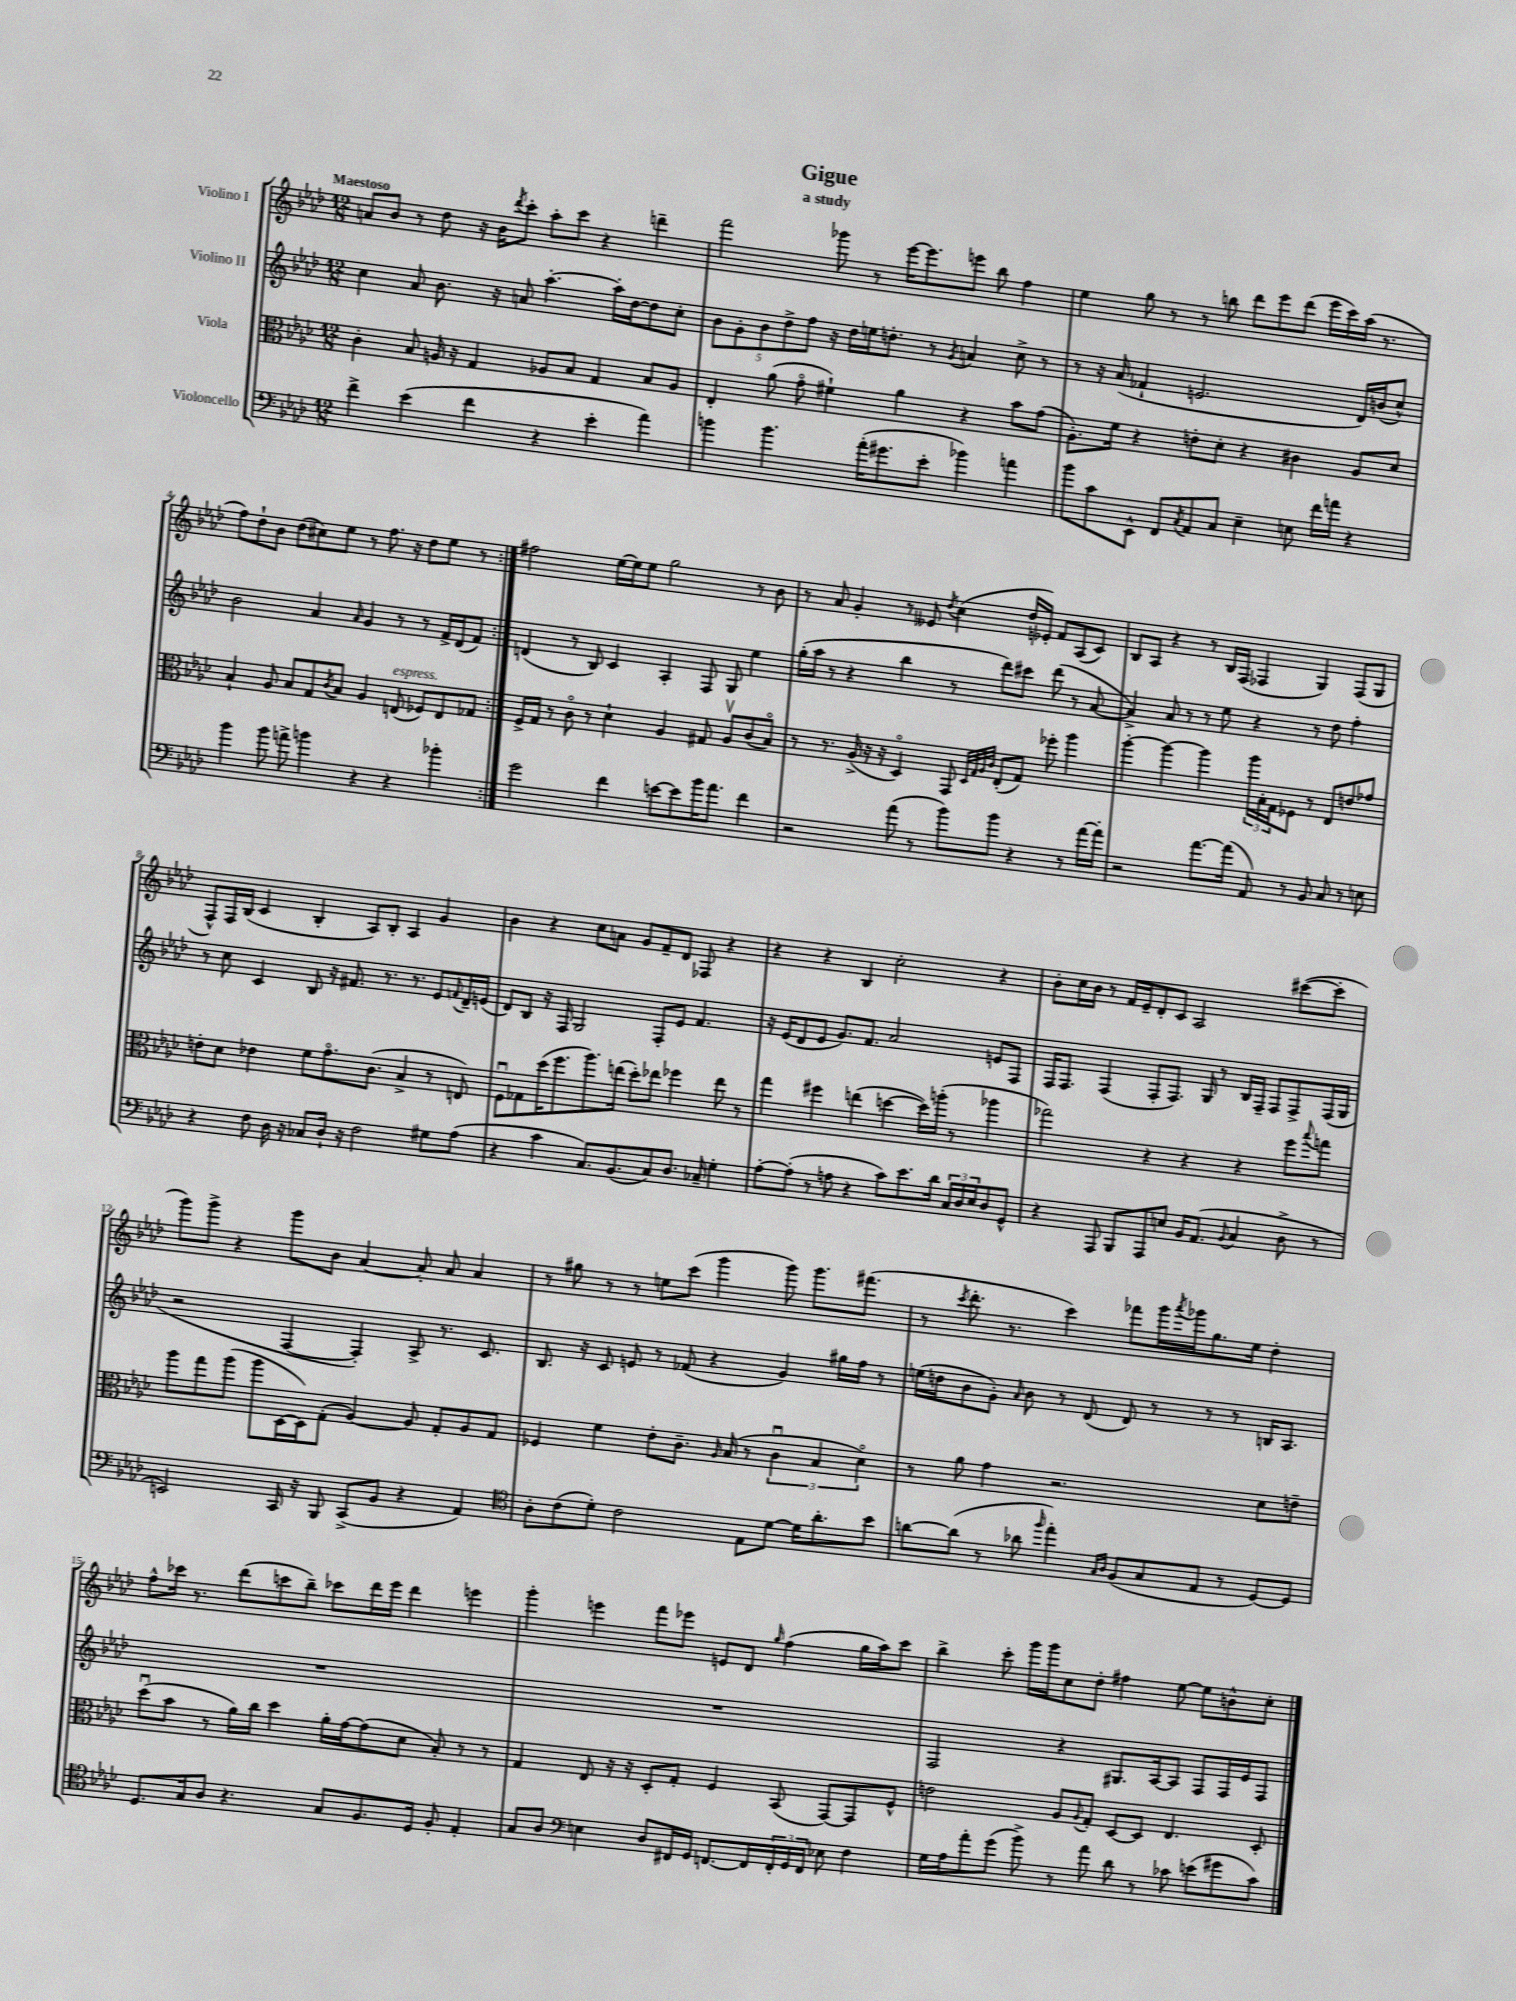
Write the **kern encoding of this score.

**kern	**kern	**kern	**kern
*part4	*part3	*part2	*part1
*staff4	*staff3	*staff2	*staff1
*I"Violoncello	*I"Viola	*I"Violino II	*I"Violino I
*clefF4	*clefC3	*clefG2	*clefG2
*k[b-e-a-d-]	*k[b-e-a-d-]	*k[b-e-a-d-]	*k[b-e-a-d-]
*M12/8	*M12/8	*M12/8	*M12/8
=1	=1	=1	=1
!	!	!	!LO:TX:a:B:t=Maestoso
4f^\	4c'\	4cc\	8an/L
.	.	.	8b-/J
(4e-\	8B-/	8a-/	8r
.	16An/	8.b-\	8dd-\
.	16r	.	.
4f\	4G/	.	16r
.	.	16r	16b-\KL
.	.	.	8qddd-/
.	.	8an/	8ccc'\J
4r	8A-X/L	[4.aa-'\	8aa-'\L
.	8B-/J	.	8ccc\J
4e-'\	4G/	.	4r
.	.	16aa-'\LL]	.
.	.	[16dd-\J	.
4a-\)	8B-/L	8dd-\]	4dddn~\
.	8A-/J	8cc'\J	.
=2	=2	=2	=2
4bn\	4E-'/	10b-\L	2fff\
.	.	10g'\	.
.	.	10b-\	.
4.b\	(8a-\	.	.
.	.	10dd-^\	.
.	8g\	.	.
.	.	10ff\J	.
.	4f#X`\)	16r	8ggg-X\
.	.	16dd-\LL	.
(16a-'\KL	.	16een\J	8r
8.g#X\	.	8.ddn'\J	.
.	4a-\	.	[16eee-\KL
.	.	.	8.eee-\]
8e-'\J	.	8r	.
.	.	8qg/	.
4b-X\)	4r	4an/	8eeen\J
.	.	.	8bb-\
4an\	8b-\L	8cc^\	4ff\
.	(8g\J	8r	.
=3	=3	=3	=3
8b-\L	8.A-'\L)	8r	4ee-\
8c\	.	16r	.
.	16f\Jk	(16a-/	.
8EE-^^\J	4r	4f-X`/	8gg\
8FF/L	.	.	8r
8qC/	.	.	.
8AA-/	8en'\L	2.en/	8r
8C/J	8d-'\J	.	8bbn\
4E-~\	4r	.	8ddd-\L
.	.	.	8eee-\
8En\	4c#X\	.	(8ddd-\J
16f\LL	.	.	16eee-\LL
16an\JJ	.	.	16ccc\)
4r	8A-/L	16d-/LL)	(16aa-\JJ
.	.	(16bn/J	8.r
.	8d-/J	8cc^^/J)	.
!!LO:LB:g=z
=4	=4	=4	=4
4b-\	4B-`/	2b-\	8ff\L)
.	.	.	8dd-`\
8b-\	8A-/	.	8b-\J
8an^\	8B-/L	.	(8dd-\L
4bn\	8G/	4a-/	8cc#X\)
.	8qc/	.	.
.	8B-/J	.	8ee-\J
.	.	16qqa-/	.
4r	4A-/	4g/	8r
.	.	.	8.ff\
!	!LO:TX:a:i:t=espress.	!	!
4r	(8En/	8r	.
.	.	.	16r
.	8F-X/L)	8r	8dd-\L
4b-X'\	8E/	16f^/LL	8ee-\J
.	.	(16d-/J	.
.	8G-X/J	8f/J)	8r
=5:|!	=5:|!	=5:|!	=5:|!
2g\	16F^/LL	(4dn/	2ff#X\
.	16G/JJ	.	.
.	8r	.	.
.	8c\	8r	.
.	8r	8B-/)	.
4f\	4d-`\	4c/	[16ee-\LL
.	.	.	16ee-\J]
.	.	.	8ee-\J
[8en\L	4A-/	4A-'/	2gg\
8e\]	.	.	.
16b-\K	8G#X/	8F/	.
8.a-\J	.	.	.
.	8A-v/L	8G/	.
4f\	(8c/	4ee-\	8r
.	8B-/J)	.	8b-\
=6	=6	=6	=6
2r	8r	(16gg'\LL	8r
.	.	16aa-\JJ	.
.	8.r	8r	8a-/
.	.	4r	4g'/
.	(16A-^/	.	.
.	16r	.	.
.	16r	.	.
(8a-\	4D-/)	4bb-\	8r
8r	.	.	8e--X/
.	.	.	8qdd-/
8b-\L)	8GG/	8r	(4cc\
.	32qqD-/LLL	.	.
.	32qqG/	.	.
.	32qqA-/	.	.
.	32qqc/JJJ	.	.
8b-\J	(8E-'/L	8ddd-\L)	.
4r	8G/J)	8ccc#X\J	16dd-/LL
.	.	.	16e-X'/JJ)
.	8ff-X'\	(8ddd-\	8f/L
8r	4aa-\	8r	(8A-/
[16a-\LL	.	[8a-/	8c/J)
16a-'\JJ]	.	.	.
=7	=7	=7	=7
2r	[4aa-'\	4a-^/])	8B-/L
.	.	.	8A-/J
.	4aa-\_	8a-/	4r
.	.	8r	.
[8.a-\L	4aa-\]	8r	8r
.	.	8ee-\	16B-/LL
(16a-\Jk]	.	.	(16F/JJ
8AA-/)	24aa-\LL	4r	4F-X/
.	24B-'\	.	.
.	24G\J	.	.
8r	8F-X\J	.	.
8BB-/	8r	8r	4G/)
8C/	8E-/L	8dd-\	.
8r	8en/	4ff'\	(8F-/L
8En\	8g-X/J	.	8G/J
!!LO:LB:g=z
=8	=8	=8	=8
4r	8en'\L	8r	8F^^/L)
.	8d-\J	8cc\	16F/L
.	.	.	(16B-/JJ
8F\	4e-X\	4c/	4c/
16D-\	.	.	.
16r	.	.	.
8C-X/L	8f\L	8B-/	4B-'/
16D-`/Jk	8.g\	16r	.
16r	.	8.f#X/	.
2F\	.	.	8A-/L)
.	(8.c\J	.	.
.	.	8.r	8B-'/J
.	4B-^/	.	4A-/
.	.	8.r	.
8G#X\L	8r	8e-/L	4g/
.	.	8qqfn/	.
(8A-\J	8En/)	16d-~/L	.
.	.	(16en/JJ	.
=9	=9	=9	=9
4r	8Fu\L	8d-/L)	4b-\
.	8G-X\	8B-/J	.
4c\	(16dd-\K	16r	4r
.	8.ff\	16F/	.
.	.	2G/	.
8.C/L)	8.aa-\)	.	8cc\L
.	.	.	8an\J
(8.BB-/	(16een\Jk	.	.
.	8dd-'\L)	.	8g/L
8C/)	8ee-X\J	8F'/L	8f~/
8.D-/J	4ff-X\	8e-/J	8d-/J
.	.	4.f/	8F-X/
16C-X~/	.	.	.
4G'\	8ee-\	.	4r
.	8r	.	.
=10	=10	=10	=10
[8A-'\L	4gg\	16r	4r
.	.	(16e-/KL	.
(8A-'\J]	.	8d-/	.
8r	4ff#X\	8e-/J	4r
8An\	.	8.g/L)	.
4r	(4een\	.	4B-/
.	.	8.f/J	.
8c\L)	[4ddn\	2a-/	2cc'\
8.e-\	.	.	.
.	16dd\LL])	.	.
16d-\Jk	(16aan'\JJ	.	.
24C/LL	8r	.	.
24D-/	.	.	.
24E-/J	.	.	.
8D-/	4aa-X\	8en/L	4r
8GG^^/J	.	8F/J	.
=11	=11	=11	=11
4r	2gg-X\)	16F/KL	8b-'\L
.	.	8.F/J	.
.	.	.	16cc\L
.	.	.	16b-\JJ
8AAA-/	.	(4F/	8r
8BBB-/L	.	.	16f/LL
.	.	.	16e-~/J
8AAA-/	4r	8F'/L	8d-'/
8En/J	.	8.F/J)	8c/J
16BB-/KL	4r	.	2A-/
(8.AA-/J	.	16G/	.
.	.	8r	.
8qqBB-/	.	.	.
4C/	4r	16B-/LL	.
.	.	16F~/JJ	.
.	.	8F/L	.
8D-^\	8ff\L	8F^/	([8ccc#X\L
.	8qqbb-/	.	.
8r	8ggn\J	(16F/L	8ccc#'\J]
.	.	16G/JJ	.
!!LO:LB:g=z
=12	=12	=12	=12
2EEn/)	8aa-\L	2r	8ggg\L)
.	8gg\	.	8ggg^\J
.	(8aa-\J	.	4r
.	8aa-\L	.	.
16CC/	[16D-\L	[4F/	8ggg\L
16r	16D-\J])	.	.
8BBB-/	(8G'\J	.	8b-\J
(8CC^/L	[4A-/)	4F'/])	[4a-/
8BB-/J	.	.	.
4r	8A-/]	8A-^/	8a-'/]
.	8G'/L	8.r	8a-/
4AA-/)	8A-/	.	4a-/
.	.	8.c/	.
.	8G/J	.	.
=13	=13	=13	=13
*clefC4	*	*	*
8A-'\L	4F-X/	8.B-/	8r
(8c\	.	.	8gg#X\
.	.	16r	.
8d-'\J)	4f\	8c/	8r
2c\	.	8en/	8r
.	8e-'\L	8r	8een\L
.	8.c~\J	(8f-X/	(8ccc\J
.	.	4r	4ggg\
.	16qqA-/	.	.
.	(16B-/	.	.
8E-\L	8r	.	.
[8d-\J	6cu\	4g/)	8ggg\)
16d-\KL]	.	.	8.ggg\L
.	6B-/	.	.
8.a-'\	.	.	.
.	.	16gg#X\LL	.
.	.	16ff\JJ	(8.fff#X\J
.	6d-\)	.	.
8b-\J	.	8r	.
=14	=14	=14	=14
[8an\L	8r	(16een\LL	8r
.	.	16ddn\J	.
.	.	.	8qccc/
(8a\J]	8a-\	8b-\	8.ddd-'\
8r	4g\	8g'\J)	.
.	.	.	8.r
.	.	16qqa-/	.
8a-X\	.	8b-\	.
16qqff/	.	.	.
4ee-'\)	2.r	8r	4ccc\)
.	.	(8d-/	.
16qqG/LL	.	.	.
16qqA-/JJ	.	.	.
(8F/L	.	8d-/)	8fff-X\L
8G/	.	8r	16ggg\L
.	.	.	8qaaa-/
.	.	.	16ggg-X\J
8E-/J	.	8r	8.gg\
8r	.	8r	.
.	.	.	16ee-\Jk
[8D-/L)	8d-\L	16Bn/KL	4dd-'\
.	.	8.A-/J	.
8D-/J]	8en~\J	.	.
!!LO:LB:g=z
=15	=15	=15	=15
8.D-/L	(8dd-u\L	1.r	8ff^^\L
.	8b-\J	.	16ccc-X\Jk
16G/k	.	.	8.r
8A-/J	8r	.	.
4.r	16a-\LL)	.	(8ddd-\L
.	16cc\JJ	.	.
.	4dd-\	.	8cccn\
.	.	.	8bb-~\J)
8G/L	16a-'\LL	.	8ccc-X\L
.	[16g\J	.	.
8.F/	(8g\]	.	16ddd-\L
.	.	.	16eee-\JJ
.	8d-\J	.	4ddd-\
16D-/Jk	.	.	.
8F'/	8B-'/)	.	.
4E-'/	8r	.	4eeen\
.	8r	.	.
=16	=16	=16	=16
8G/L	4G/	1.r	4ggg'\
8A-/J	.	.	.
*clefF4	*	*	*
4En\	8E-/	.	4eeen\
.	16r	.	.
.	16r	.	.
8D-/L	8D-'/L	.	8fff\L
16FF#X/L	8G'/J	.	8eee-X\J
16GG/JJ	.	.	.
[8.FFn/L	4F/	.	8en/L
.	.	.	8d-/J
16FF/L]	.	.	.
.	.	.	16qqgg/
24FF'/	(8BB-/	.	(4ff\
24GG/	.	.	.
24FF/JJ	.	.	.
8E-X\	[8GG/L)	.	.
4F\	8GG/]	.	16gg\LL
.	.	.	16aa-\J)
.	8F^^/J	.	8ccc\J
=17	=17	=17	=17
16G\LL	2en\	2F/	4bb-^\
16A-\J	.	.	.
8a-'\	.	.	.
(8g\J	.	.	8ccc'\
8b-^\)	.	.	16ggg\LL
.	.	.	16ggg\J
8r	8A-/L	4r	8cc\
.	8qqA-/	.	.
8a-\	8G'/J	.	8dd-'\J
8d-\	[8D-/L	8.G#X/L	4ff#X\
8r	8D-/J]	.	.
.	.	[16A-/k	.
8c-X\	4.E-/	8A-/J]	[8ee-\
(8en\L	.	8F/L	8ee-\L]
8g#X\	.	16F/L	8bn^^\
.	.	16e-/J	.
8c-\J)	8D-'/	8F/J	8cc'\J
==	==	==	==
*-	*-	*-	*-
